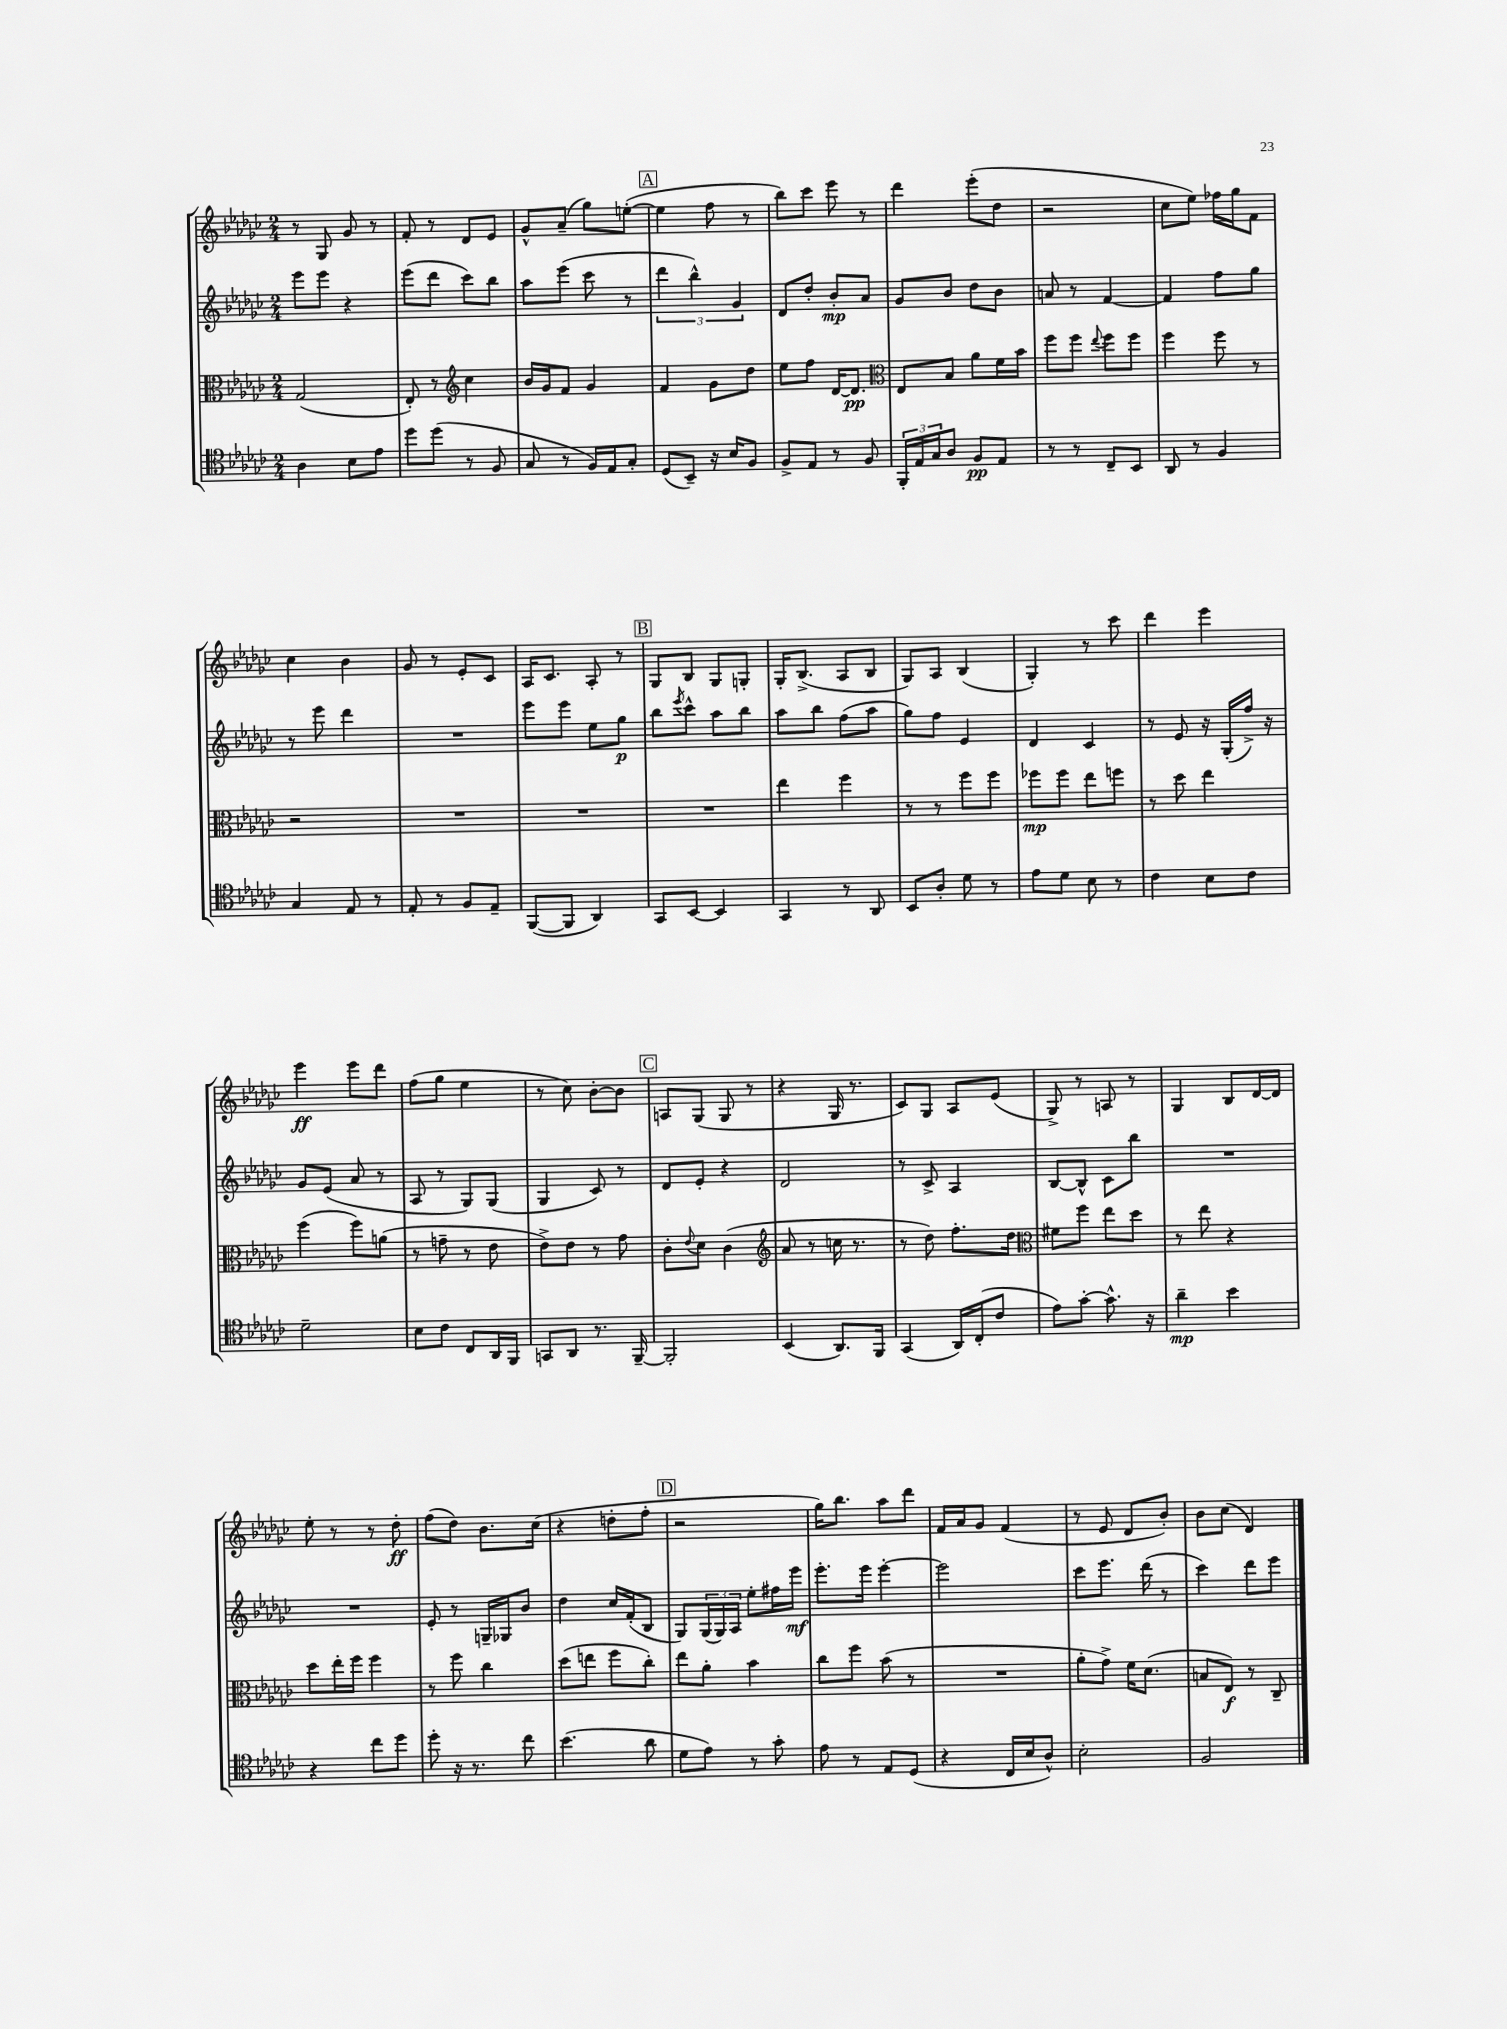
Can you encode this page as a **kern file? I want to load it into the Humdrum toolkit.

**kern	**dynam	**kern	**dynam	**kern	**dynam	**kern	**dynam
*part4	*part4	*part3	*part3	*part2	*part2	*part1	*part1
*staff4	*staff4	*staff3	*staff3	*staff2	*staff2	*staff1	*staff1
*clefC4	*	*clefC3	*	*clefG2	*	*clefG2	*
*k[b-e-a-d-g-c-]	*	*k[b-e-a-d-g-c-]	*	*k[b-e-a-d-g-c-]	*	*k[b-e-a-d-g-c-]	*
*M2/4	*	*M2/4	*	*M2/4	*	*M2/4	*
=136	=136	=136	=136	=136	=136	=136	=136
4A-\	.	(2G-/	.	8eee-\L	.	8r	.
.	.	.	.	8eee-\J	.	8G-/	.
8B-\L	.	.	.	4r	.	8g-/	.
8e-\J	.	.	.	.	.	8r	.
=137	=137	=137	=137	=137	=137	=137	=137
8dd-\L	.	8E-'/)	.	(8eee-\L	.	8f'/	.
(8dd-\J	.	8r	.	8ddd-\J	.	8r	.
*	*	*clefG2	*	*	*	*	*
8r	.	4cc-\	.	8ccc-\L)	.	8d-/L	.
8F/	.	.	.	8bb-\J	.	8e-/J	.
=138	=138	=138	=138	=138	=138	=138	=138
8G-/	.	16b-/LL	.	8aa-\L	.	8g-^^/L	.
.	.	16g-/J	.	.	.	.	.
8r	.	8f/J	.	(8eee-\J	.	(8a-~/J	.
16F/LL)	.	4g-/	.	8ccc-\	.	8gg-\L)	.
16E-/J	.	.	.	.	.	.	.
8G-'/J	.	.	.	8r	.	([8een'\J	.
!!LO:REH:place=s1:t=A
=139	=139	=139	=139	=139	=139	=139	=139
(8D-/L	.	4f/	.	6ddd-\	.	4ee\]	.
8BB-~/J)	.	.	.	.	.	.	.
.	.	.	.	6bb-^^\)	.	.	.
16r	.	8g-\L	.	.	.	8ff\	.
16B-/KL	.	.	.	.	.	.	.
.	.	.	.	6g-/	.	.	.
8F/J	.	8dd-\J	.	.	.	8r	.
=140	=140	=140	=140	=140	=140	=140	=140
8F^/L	.	8ee-\L	.	8d-/L	.	8bb-\L)	.
8E-/J	.	8ff\J	.	8dd-'/J	.	8ccc-\J	.
8r	.	[16d-/KL	.	8b-'/L	mp	8eee-\	.
.	.	8.d-/J]	pp	.	.	.	.
8F/	.	.	.	8a-/J	.	8r	.
=141	=141	=141	=141	=141	=141	=141	=141
*	*	*clefC3	*	*	*	*	*
24FF'/LL	.	8E-/L	.	8g-/L	.	4ddd-\	.
24E-/	.	.	.	.	.	.	.
24G-/J	.	.	.	.	.	.	.
8A-/J	.	8B-/J	.	8b-/J	.	.	.
8F/L	pp	8a-\L	.	8dd-\L	.	(8eee-'\L	.
8E-/J	.	16f\L	.	8b-\J	.	8dd-\J	.
.	.	16b-\JJ	.	.	.	.	.
=142	=142	=142	=142	=142	=142	=142	=142
8r	.	8ff\L	.	8an/	.	2r	.
8r	.	8ff\J	.	8r	.	.	.
.	.	8qqee-/	.	.	.	.	.
8C-~/L	.	8ff\L	.	[4f/	.	.	.
8BB-/J	.	8ff\J	.	.	.	.	.
=143	=143	=143	=143	=143	=143	=143	=143
8AA-/	.	4ff\	.	4f/]	.	8cc-\L	.
8r	.	.	.	.	.	8ee-\J)	.
4F/	.	8ff\	.	8ff\L	.	16ff-X\LL	.
.	.	.	.	.	.	16gg-\J	.
.	.	8r	.	8gg-\J	.	8f\J	.
!!LO:LB:g=z
=144	=144	=144	=144	=144	=144	=144	=144
4G-/	.	2r	.	8r	.	4cc-\	.
.	.	.	.	8eee-\	.	.	.
8E-/	.	.	.	4ddd-\	.	4b-\	.
8r	.	.	.	.	.	.	.
=145	=145	=145	=145	=145	=145	=145	=145
8E-'/	.	2r	.	2r	.	8g-/	.
8r	.	.	.	.	.	8r	.
8F/L	.	.	.	.	.	8e-'/L	.
8E-~/J	.	.	.	.	.	8c-/J	.
=146	=146	=146	=146	=146	=146	=146	=146
([8FF/L	.	2r	.	8eee-\L	.	16A-/KL	.
.	.	.	.	.	.	8.c-/J	.
8FF/J]	.	.	.	8eee-\J	.	.	.
4AA-/)	.	.	.	8ee-\L	.	8A-'/	.
.	.	.	.	8gg-\J	p	8r	.
!!LO:REH:place=s1:t=B
=147	=147	=147	=147	=147	=147	=147	=147
8GG-/L	.	2r	.	8bb-\L	.	8G-/L	.
.	.	.	.	8qeee-/	.	.	.
[8BB-/J	.	.	.	8ccc-^^\J	.	8B-/J	.
4BB-/]	.	.	.	8aa-\L	.	8G-/L	.
.	.	.	.	8bb-\J	.	8Gn'/J	.
=148	=148	=148	=148	=148	=148	=148	=148
4GG-/	.	4ee-\	.	8aa-\L	.	16G-'/KL	.
.	.	.	.	.	.	(8.B-^/J	.
.	.	.	.	8bb-\J	.	.	.
8r	.	4ff\	.	(8ff\L	.	8A-/L	.
8AA-/	.	.	.	8aa-\J	.	8B-/J	.
=149	=149	=149	=149	=149	=149	=149	=149
8BB-/L	.	8r	.	8gg-\L)	.	8G-/L)	.
8A-'/J	.	8r	.	8ff\J	.	8A-/J	.
8d-\	.	8ff\L	.	4e-/	.	(4B-/	.
8r	.	8ff\J	.	.	.	.	.
=150	=150	=150	=150	=150	=150	=150	=150
8e-\L	.	8ff-X\L	mp	4d-/	.	4G-'/)	.
8d-\J	.	8ff-\J	.	.	.	.	.
8B-\	.	8ee-\L	.	4c-/	.	8r	.
8r	.	8ffn\J	.	.	.	8ccc-\	.
=151	=151	=151	=151	=151	=151	=151	=151
4c-\	.	8r	.	8r	.	4ddd-\	.
.	.	8dd-\	.	8e-/	.	.	.
8B-\L	.	4ee-\	.	16r	.	4eee-\	.
.	.	.	.	(16G-'/LL	.	.	.
8c-\J	.	.	.	16ff^/JJ)	.	.	.
.	.	.	.	16r	.	.	.
!!LO:LB:g=z
=152	=152	=152	=152	=152	=152	=152	=152
2d-~\	.	(4ff\	.	8g-/L	.	4eee-\	ff
.	.	.	.	(8e-/J	.	.	.
.	.	8ff\L)	.	8a-/	.	8eee-\L	.
.	.	(8an\J	.	8r	.	8ddd-\J	.
=153	=153	=153	=153	=153	=153	=153	=153
8B-\L	.	8r	.	8A-/	.	(8ff\L	.
8c-\J	.	8gn~\	.	8r	.	8gg-\J	.
8C-/L	.	8r	.	8G-/L)	.	4ee-\	.
16AA-/L	.	8e-\	.	(8G-/J	.	.	.
16FF/JJ	.	.	.	.	.	.	.
=154	=154	=154	=154	=154	=154	=154	=154
8GGn/L	.	8e-^\L)	.	4G-/	.	8r	.
8AA-/J	.	8e-\J	.	.	.	8cc-\)	.
8.r	.	8r	.	8c-/)	.	[8b-'\L	.
.	.	8g-\	.	8r	.	8b-\J]	.
[16FF~/	.	.	.	.	.	.	.
!!LO:REH:place=s1:t=C
=155	=155	=155	=155	=155	=155	=155	=155
2FF'/]	.	8c-'\L	.	8d-/L	.	8An/L	.
.	.	8qqe-/	.	.	.	.	.
.	.	8d-\J	.	8e-'/J	.	(8G-/J	.
.	.	(4c-\	.	4r	.	8G-/	.
.	.	.	.	.	.	8r	.
=156	=156	=156	=156	=156	=156	=156	=156
*	*	*clefG2	*	*	*	*	*
(4BB-/	.	8a-/	.	2d-/	.	4r	.
.	.	8r	.	.	.	.	.
8.AA-/L)	.	16ccn\	.	.	.	16G-/	.
.	.	8.r	.	.	.	8.r	.
16FF/Jk	.	.	.	.	.	.	.
=157	=157	=157	=157	=157	=157	=157	=157
(4GG-/	.	8r	.	8r	.	8c-/L)	.
.	.	8dd-\)	.	8c-^/	.	8G-/J	.
16AA-/LL)	.	8.ff'\L	.	4A-/	.	8A-/L	.
(16C-'/J	.	.	.	.	.	.	.
8c-/J	.	.	.	.	.	(8e-/J	.
.	.	16dd-\Jk	.	.	.	.	.
=158	=158	=158	=158	=158	=158	=158	=158
*	*	*clefC3	*	*	*	*	*
8e-\L)	.	8f#X\L	.	[8B-/L	.	8G-^/)	.
[8g-'\J	.	8ff\J	.	8B-^^/J]	.	8r	.
8.g-^^\]	.	8ee-\L	.	8c-\L	.	8An/	.
.	.	8dd-\J	.	8bb-\J	.	8r	.
16r	.	.	.	.	.	.	.
=159	=159	=159	=159	=159	=159	=159	=159
4a-~\	mp	8r	.	2r	.	4G-/	.
.	.	8ee-\	.	.	.	.	.
4b-\	.	4r	.	.	.	8B-/L	.
.	.	.	.	.	.	[16d-/L	.
.	.	.	.	.	.	16d-/JJ]	.
!!LO:LB:g=z
=160	=160	=160	=160	=160	=160	=160	=160
4r	.	8dd-\L	.	2r	.	8ee-'\	.
.	.	16ee-'\L	.	.	.	8r	.
.	.	16ff\JJ	.	.	.	.	.
8cc-\L	.	4ff\	.	.	.	8r	.
8dd-\J	.	.	.	.	.	8dd-'\	ff
=161	=161	=161	=161	=161	=161	=161	=161
8dd-'\	.	8r	.	8e-'/	.	(8ff\L	.
16r	.	8ff\	.	8r	.	8dd-\J)	.
8.r	.	.	.	.	.	.	.
.	.	4cc-\	.	16Gn~/LL	.	8.b-\L	.
.	.	.	.	16G-X/J	.	.	.
8cc-\	.	.	.	8b-/J	.	.	.
.	.	.	.	.	.	(16cc-\Jk	.
=162	=162	=162	=162	=162	=162	=162	=162
(4.b-\	.	(8dd-\L	.	4dd-\	.	4r	.
.	.	8een\J	.	.	.	.	.
.	.	8ff\L	.	16cc-/LL	.	8ddn'\L	.
.	.	.	.	(16f'/J	.	.	.
8a-\	.	8cc-'\J)	.	8B-/J	.	8ff'\J	.
!!LO:REH:place=s1:t=D
=163	=163	=163	=163	=163	=163	=163	=163
8d-\L	.	8ee-\L	.	8G-/L)	.	2r	.
8e-\J)	.	8a-'\J	.	(24G-/L	.	.	.
.	.	.	.	24G-/)	.	.	.
.	.	.	.	24A-/JJ	.	.	.
8r	.	4b-\	.	8ee-'\L	.	.	.
8g-'\	.	.	.	16ff#X\L	.	.	.
.	.	.	.	16eee-\JJ	mf	.	.
=164	=164	=164	=164	=164	=164	=164	=164
8e-\	.	8cc-\L	.	8.eee-'\L	.	16gg-\KL)	.
.	.	.	.	.	.	8.bb-\J	.
8r	.	8ff\J	.	.	.	.	.
.	.	.	.	16eee-\Jk	.	.	.
8E-/L	.	(8b-\	.	[4eee-'\	.	8aa-\L	.
(8D-/J	.	8r	.	.	.	8ddd-\J	.
=165	=165	=165	=165	=165	=165	=165	=165
4r	.	2r	.	2eee-\]	.	16f/LL	.
.	.	.	.	.	.	16a-/J	.
.	.	.	.	.	.	8g-/J	.
16C-/LL	.	.	.	.	.	(4f/	.
16B-/J	.	.	.	.	.	.	.
8A-^^/J)	.	.	.	.	.	.	.
=166	=166	=166	=166	=166	=166	=166	=166
2B-'\	.	8a-'\L	.	8ccc-\L	.	8r	.
.	.	8g-^\J)	.	8.eee-\J	.	8e-/	.
.	.	16f\KL	.	.	.	8d-/L	.
.	.	(8.d-\J	.	(16ddd-\	.	.	.
.	.	.	.	8r	.	8b-'/J)	.
=167	=167	=167	=167	=167	=167	=167	=167
2F/	.	8Bn/L	.	4ccc-\)	.	8b-\L	.
.	.	8E-/J)	f	.	.	(8cc-\J	.
.	.	8r	.	8ddd-\L	.	4d-/)	.
.	.	8C-~/	.	8eee-\J	.	.	.
==	==	==	==	==	==	==	==
*-	*-	*-	*-	*-	*-	*-	*-
